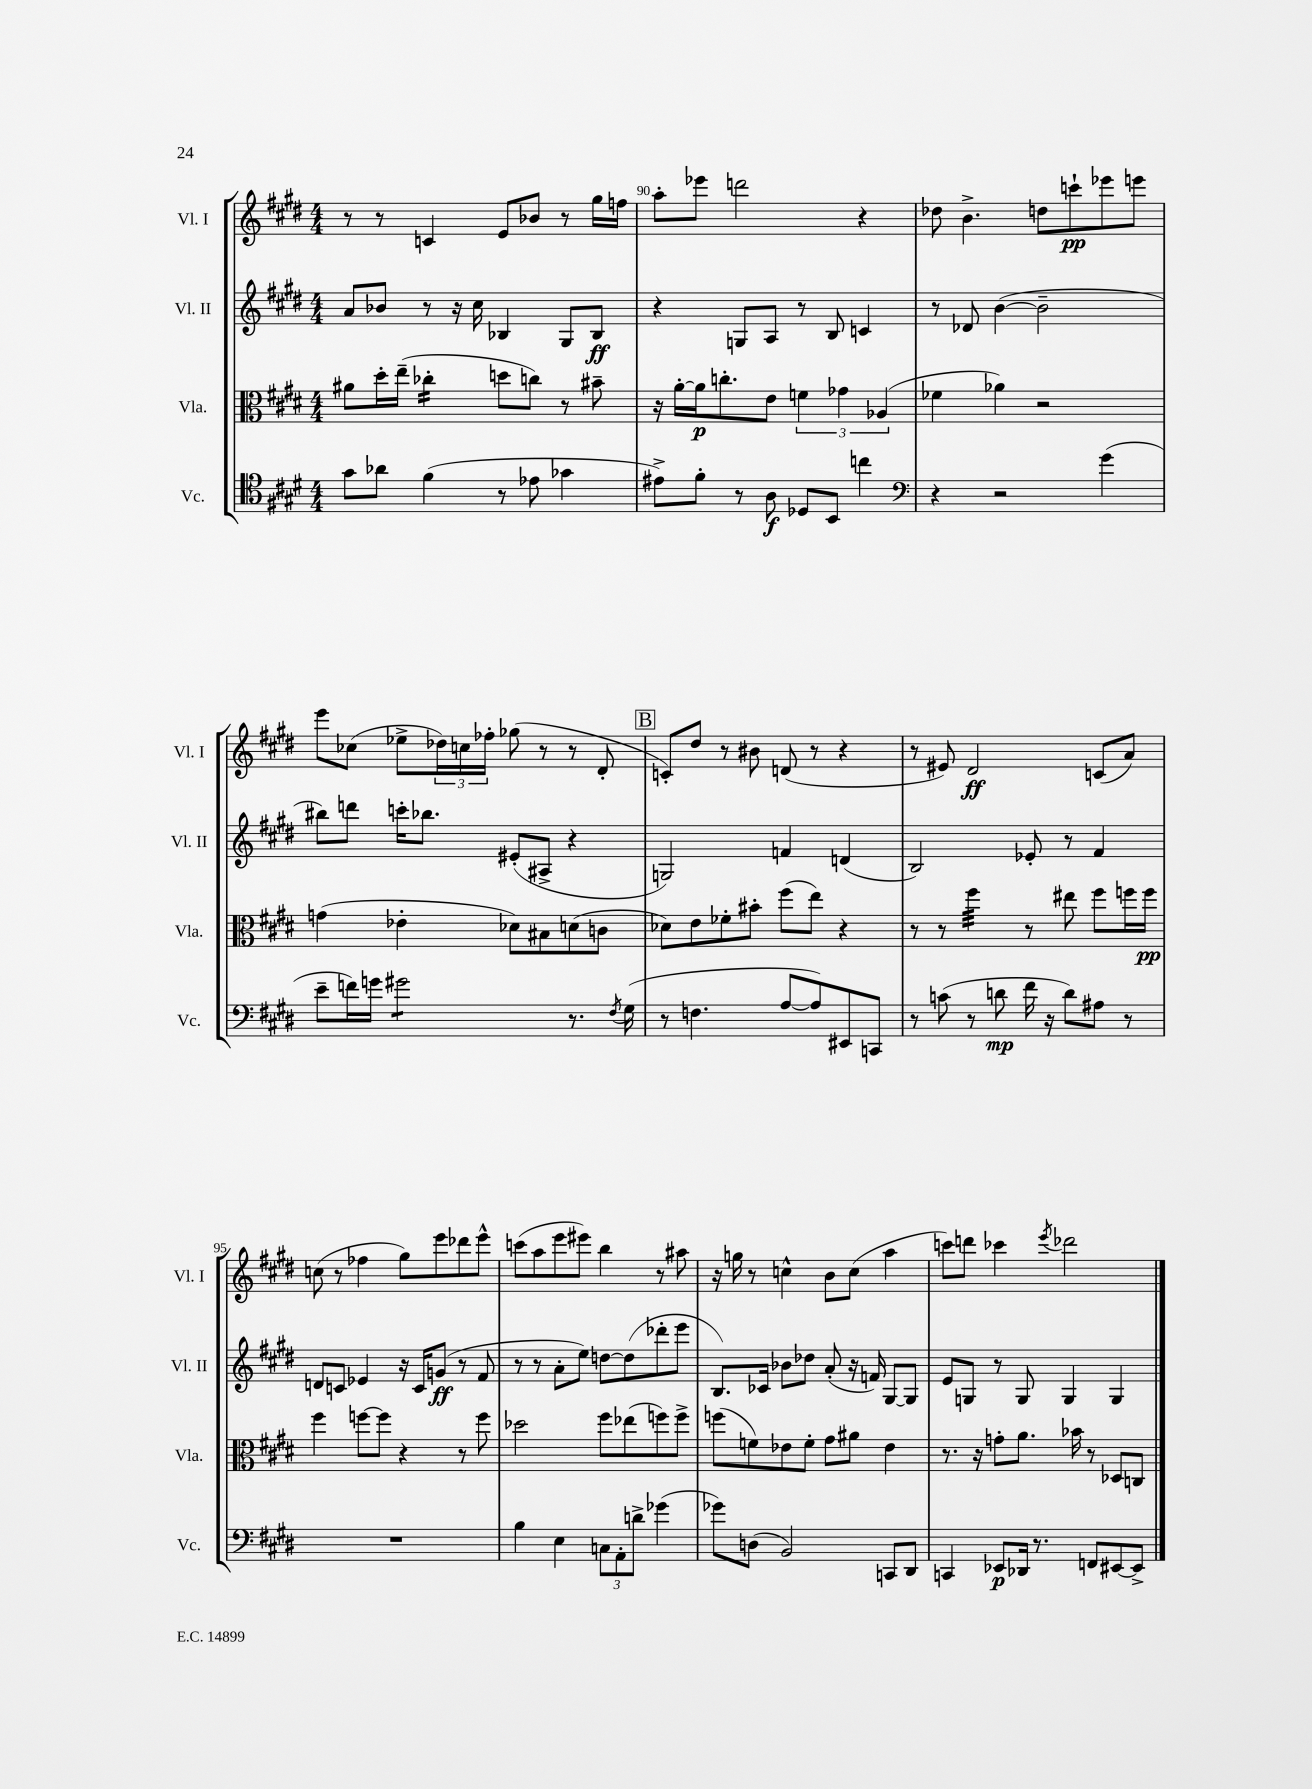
<<
\new StaffGroup <<
\new Staff = "s0" \with { instrumentName = "Vl. I" shortInstrumentName = "Vl. I" } {
    \clef treble \key e \major \numericTimeSignature \time 4/4
    r8 r8 c'4 e'8 bes'8 r8 gis''16 f''16 |
    a''8-. ees'''8 d'''2 r4 |
    des''8 b'4.-> d''8 c'''8-!\pp ees'''8 e'''8 |
    e'''8 ces''8( ees''8-> \tuplet 3/2 { des''16) c''16 fes''16-. } ges''8( r8 r8 dis'8-. |
    \mark \markup { \box "B" } c'8-.) dis''8 r8 bis'8 d'8( r8 r4 |
    r8 eis'8) dis'2\ff c'8( a'8) |
    c''8( r8 fes''4 gis''8) e'''8 des'''8 e'''8-^ |
    c'''8( a''8 e'''8 eis'''8) b''4 r8 ais''8 |
    r16 g''16 r8 c''4-^ b'8 c''8( a''4 |
    c'''8) d'''8 ces'''4 \acciaccatura { e'''8 } des'''2 \bar "|." |
}
\new Staff = "s1" \with { instrumentName = "Vl. II" shortInstrumentName = "Vl. II" } {
    \clef treble \key e \major \numericTimeSignature \time 4/4
    a'8 bes'8 r8 r16 cis''16 bes4 gis8 bes8\ff |
    r4 g8 a8 r8 b8 c'4 |
    r8 des'8 b'4~( b'2-- |
    bis''8) d'''8 c'''16-. bes''8. eis'8-.( ais8-> r4 |
    \mark \markup { \box "B" } g2) f'4 d'4( |
    b2) ees'8-. r8 fis'4 |
    d'8 c'8 ees'4 r16 c'16 g'8\ff( r8 fis'8 |
    r8 r8 a'8-. e''8) d''8~ d''8( des'''8-. e'''8 |
    b8.) ces'16 bes'8 des''8 a'8-.( r16 f'16) gis8~ gis8 |
    e'8 g8 r8 g8 g4 g4 \bar "|." |
}
\new Staff = "s2" \with { instrumentName = "Vla." shortInstrumentName = "Vla." } {
    \clef alto \key e \major \numericTimeSignature \time 4/4
    ais'8 dis''16-. e''16--( ces''4:16-. d''8 c''8) r8 bis'8-- |
    r16 a'16~-. a'16\p c''8.-. e'8 \tuplet 3/2 { f'4 ges'4 aes4( } |
    fes'4 aes'4) r2 |
    g'4( ees'4-. des'8) bis8 d'8( c'8 |
    \mark \markup { \box "B" } des'8) e'8 fes'8-. bis'8-. fis''8( e''8) r4 |
    r8 r8 fis''4:32 r8 eis''8 fis''8 f''16 f''16\pp |
    fis''4 f''8~ f''8 r4 r8 f''8 |
    des''2 fis''8 ees''8( f''8) f''8-> |
    f''8( f'8) ees'8 f'8-. gis'8 ais'8 ees'4 |
    r8. r16 g'8-. a'8. bes'16 r8 des8 c8 \bar "|." |
}
\new Staff = "s3" \with { instrumentName = "Vc." shortInstrumentName = "Vc." } {
    \clef tenor \key e \major \numericTimeSignature \time 4/4
    gis'8 aes'8 fis'4( r8 ees'8 ges'4 |
    eis'8->) fis'8-. r8 a8\f des8 b,8 c''4 |
    \clef bass r4 r2 gis'4( |
    e'8-- f'16) g'16 gis'2:8 r8. \acciaccatura { fis8 } gis16( |
    \mark \markup { \box "B" } r8 f4. a8~ a8) eis,8 c,8 |
    r8 c'8( r8 d'8\mp fis'16 r16 d'8) ais8 r8 |
    R1 |
    b4 e4 \tuplet 3/2 { c8 a,8-. d'8-> } ges'4( |
    ges'8) d8( b,2) c,8 dis,8 |
    c,4 ees,8\p des,16 r8. f,8 eis,8~ eis,8-> \bar "|." |
}
>>
>>
\layout { \context { \Score currentBarNumber = #89 \override BarNumber.break-visibility = ##(#f #t #t) barNumberVisibility = #(every-nth-bar-number-visible 5) } }
